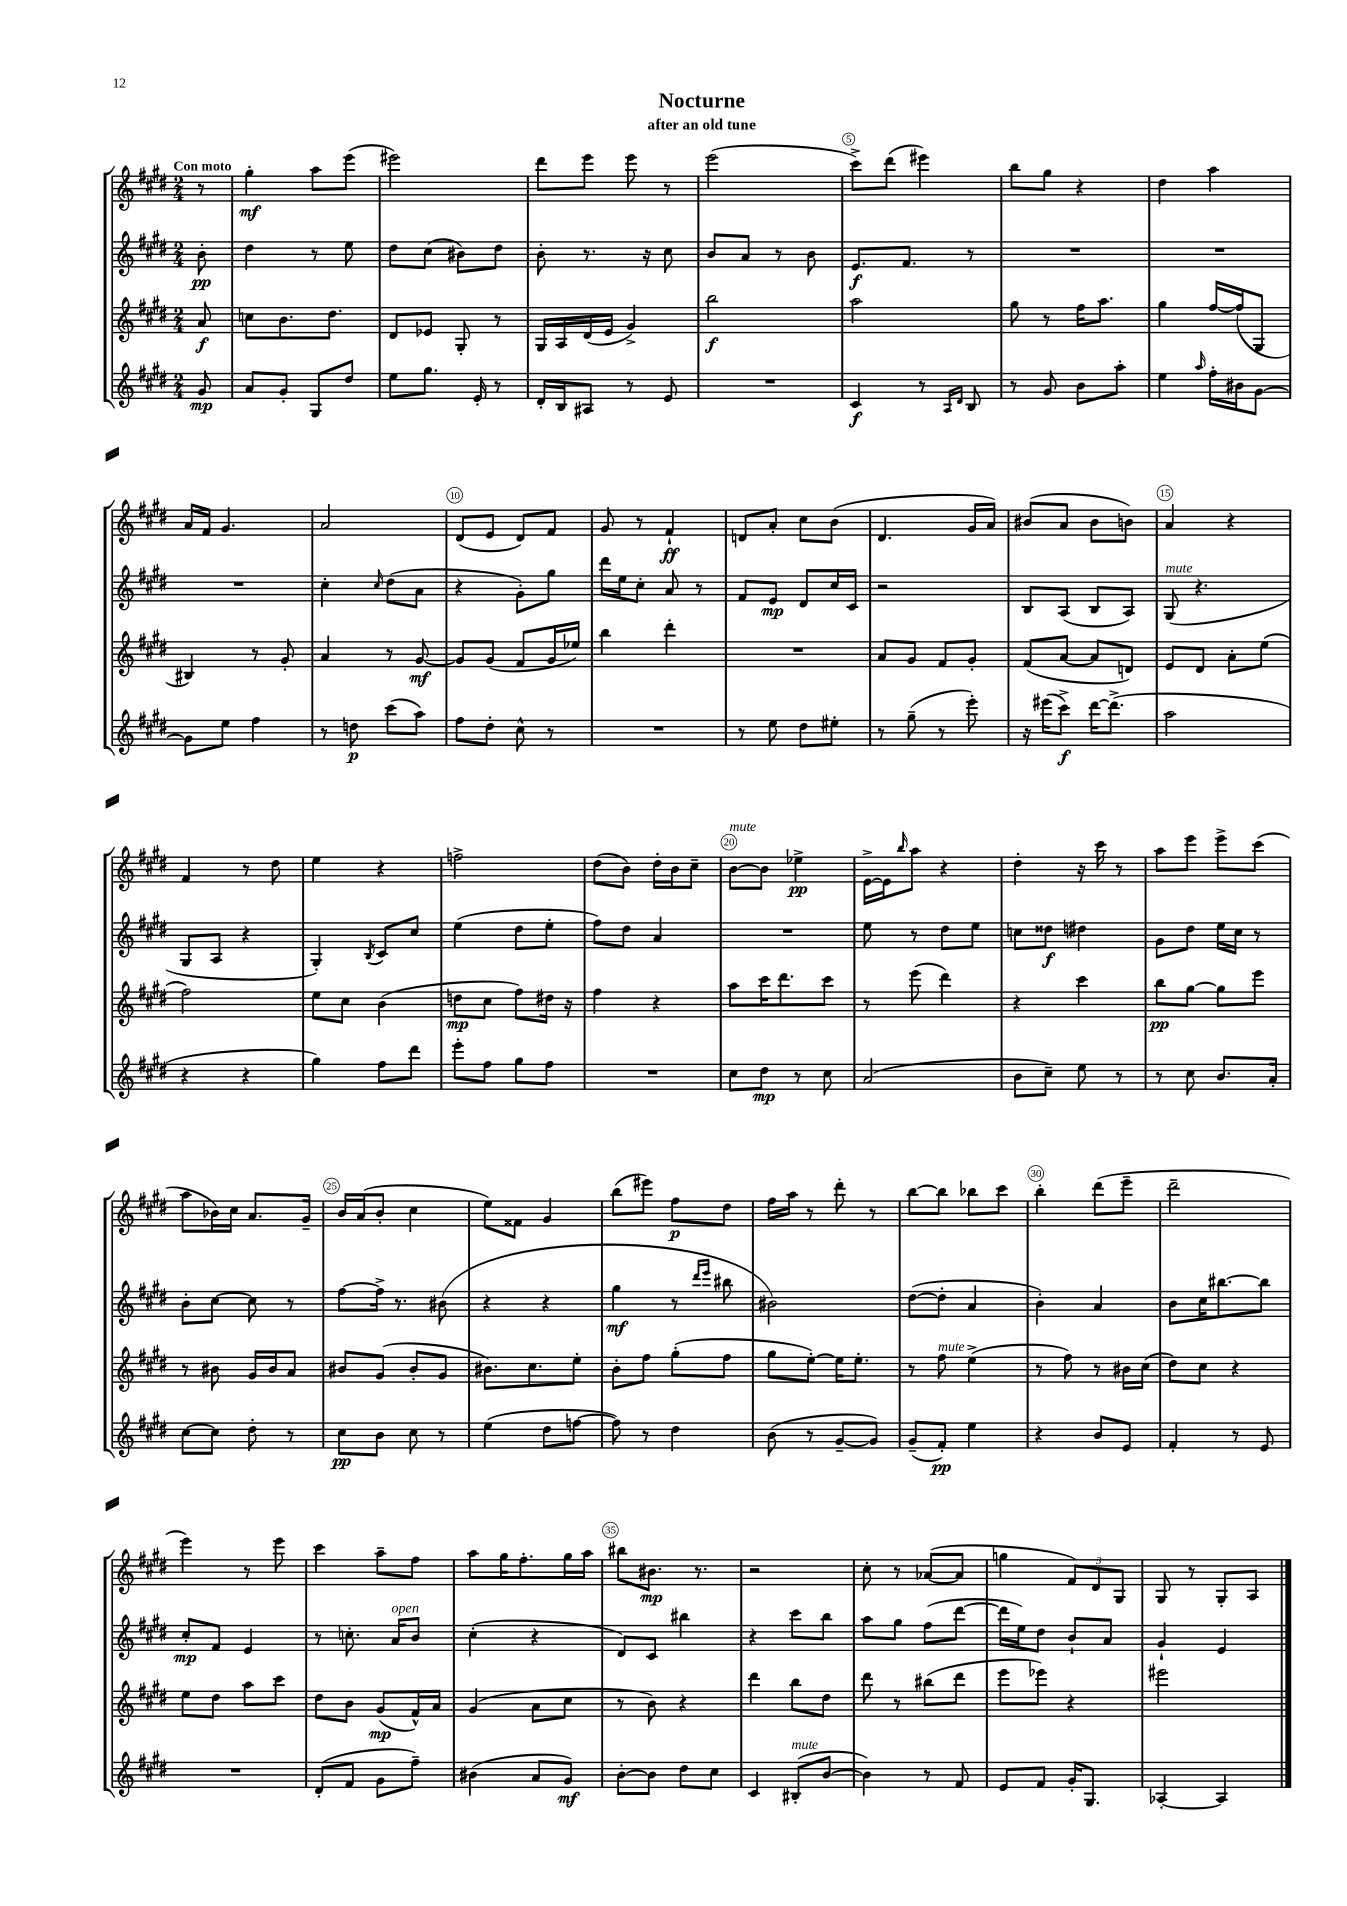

**kern	**kern	**kern	**kern
*staff4	*staff3	*staff2	*staff1
*clefG2	*clefG2	*clefG2	*clefG2
*k[f#c#g#d#]	*k[f#c#g#d#]	*k[f#c#g#d#]	*k[f#c#g#d#]
*M2/4	*M2/4	*M2/4	*M2/4
8g#/	8a/	8b'\	8r
=	=	=	=
8a/L	8cc\L	4dd#\	4gg#'\
8g#'/J	8.b\	.	.
8G#/L	.	8r	8aa\L
.	8.dd#\J	.	.
8dd#/J	.	8ee\	(8eee\J
=	=	=	=
8ee\L	8d#/L	8dd#\L	2eee#\)
8.gg#\J	8e-/J	(8cc#\J	.
.	8G#'/	8b#\L)	.
16e'/	.	.	.
8r	8r	8dd#\J	.
=	=	=	=
16d#'/LL	16G#/LL	8b'\	8ddd#\L
16B/J	16A/	.	.
8A#/J	(16d#/	8.r	8eee\J
.	16e/JJ	.	.
8r	4g#^/)	.	8eee\
.	.	16r	.
8e/	.	8cc#\	8r
=	=	=	=
2r	2bb\	8b/L	(2eee\
.	.	8a/J	.
.	.	8r	.
.	.	8b\	.
=	=	=	=
4c#/	2aa\	8.e/L	8ccc#^\L)
.	.	.	(8ddd#\J
.	.	8.f#/J	.
8r	.	.	4eee#\)
16qqA/LL	.	.	.
16qqd#/JJ	.	.	.
8B/	.	8r	.
=	=	=	=
8r	8gg#\	2r	8bb\L
8g#/	8r	.	8gg#\J
8b\L	16ff#\LK	.	4r
.	8.aa\J	.	.
8aa'\J	.	.	.
=	=	=	=
4ee\	4gg#\	2r	4dd#\
16qqaa/	.	.	.
16ff#'\LL	[16ff#/LL	.	4aa\
16b#\J	(16ff#/]J	.	.
[8g#\J	8G#/J	.	.
=	=	=	=
8g#\]L	4B#/)	2r	16a/LL
.	.	.	16f#/JJ
8ee\J	.	.	4.g#/
4ff#\	8r	.	.
.	8g#'/	.	.
=	=	=	=
8r	4a/	4cc#'\	2a/
8dd\	.	.	.
.	.	16qqcc#/	.
(8ccc#\L	8r	(8dd#\L	.
8aa\J)	[8g#/	8a\J	.
=	=	=	=
8ff#\L	8g#/]L	4r	(8d#/L
8dd#'\J	(8g#/J	.	8e/J
8cc#^^\	8f#/L	8g#'\L)	8d#/L)
8r	16g#/L	8gg#\J	8f#/J
.	16ee-/JJ)	.	.
=	=	=	=
2r	4bb\	16ddd#\LL	8g#/
.	.	16ee\J	.
.	.	8cc#'\J	8r
.	4ddd#'\	8a/	4f#`/
.	.	8r	.
=	=	=	=
8r	2r	8f#/L	8d/L
8ee\	.	8e/J	8a'/J
8dd#\L	.	8d#/L	8cc#\L
8ee#'\J	.	16cc#/L	(8b\J
.	.	16c#/JJ	.
=	=	=	=
8r	8a/L	2r	4.d#/
(8gg#~\	8g#/J	.	.
8r	8f#/L	.	.
8eee'\)	8g#'/J	.	16g#/LL
.	.	.	16a/JJ)
=	=	=	=
16r	(8f#/L	8B/L	(8b#/L
(16eee#\LK	.	.	.
8ccc#^\J)	[8a/J	(8A/J	8a/J
[16ddd#\LK	8a/]L	8B/L	8b#\L
(8.ddd#^\]J	.	.	.
.	8d/J)	8A/J)	8b\J)
=	=	=	=
2aa\	8e/L	(8G#/	4a/
.	8d#/J	4.r	.
.	8a'\L	.	4r
.	(8ee\J	.	.
=	=	=	=
4r	2ff#\)	8G#/L	4f#/
.	.	8A/J	.
4r	.	4r	8r
.	.	.	8dd#\
=	=	=	=
4gg#\)	8ee\L	4G#'/)	4ee\
.	8cc#\J	.	.
.	.	8qB/	.
8ff#\L	(4b\	8c#/L	4r
8ddd#\J	.	8cc#/J	.
=	=	=	=
8eee'\L	8dd\L	(4ee\	2ff^\
8ff#\J	8cc#\J	.	.
8gg#\L	8ff#\L)	8dd#\L	.
8ff#\J	16dd#\Jk	8ee'\J	.
.	16r	.	.
=	=	=	=
2r	4ff#\	8ff#\L)	(8dd#\L
.	.	8dd#\J	8b\J)
.	4r	4a/	16dd#'\LL
.	.	.	16b\J
.	.	.	8cc#~\J
=	=	=	=
8cc#\L	8aa\L	2r	[8b\L
8dd#\J	16ccc#\K	.	8b\]J
.	8.ddd#\	.	.
8r	.	.	4ee-^\
8cc#\	8ccc#\J	.	.
=	=	=	=
(2a/	8r	8ee\	[16e^\LL
.	.	.	16e\]J
.	.	.	16qqbb/
.	(8eee\	8r	8aa\J
.	4ddd#\)	8dd#\L	4r
.	.	8ee\J	.
=	=	=	=
8b\L	4r	8cc\L	4dd#'\
8cc#~\J)	.	8dd##\J	.
8ee\	4ccc#\	4dd#\	16r
.	.	.	16ccc#\
8r	.	.	8r
=	=	=	=
8r	8bb\L	8g#\L	8aa\L
8cc#\	[8gg#\J	8dd#\J	8eee\J
8.b/L	8gg#\]L	16ee\LL	8eee^\L
.	.	16cc#\JJ	.
.	8eee\J	8r	(8ccc#\J
16a'/Jk	.	.	.
=	=	=	=
[8cc#\L	8r	8b'\L	8aa\L
8cc#\]J	8b#\	[8cc#\J	16b-\L)
.	.	.	16cc#\JJ
8dd#'\	16g#/LL	8cc#\]	8.a/L
.	16b#/J	.	.
8r	8a/J	8r	.
.	.	.	16g#~/Jk
=	=	=	=
8cc#\L	8b#/L	[8ff#\L	16b/LL
.	.	.	(16a/J
8b\J	(8g#/J	16ff#^\]Jk	8b'/J
.	.	8.r	.
8cc#\	8b#'/L	.	4cc#\
8r	8g#/J	(8b#\	.
=	=	=	=
(4ee\	8.b#\L)	4r	8ee\L)
.	.	.	8f##\J
.	8.cc#\	.	.
8dd#\L	.	4r	4g#/
[8ff\J	8ee'\J	.	.
=	=	=	=
8ff\])	8b'\L	4gg#\	(8bb\L
8r	8ff#\J	.	8eee#\J)
4dd#\	(8gg#'\L	8r	8ff#\L
.	.	16qqddd#/LL	.
.	.	16qqeee/JJ	.
.	8ff#\J	8bb#\	8dd#\J
=	=	=	=
(8b\	8gg#\L	2b#\)	16ff#\LL
.	.	.	16aa\JJ
8r	[8ee'\J)	.	8r
[8g#~/L	16ee\]LK	.	8ddd#'\
.	8.ee'\J	.	.
8g#/]J)	.	.	8r
=	=	=	=
(8g#~/L	8r	([8dd#\L	[8bb\L
8f#'/J)	8ff#\	8dd#'\]J	8bb\]J
4ee\	(4ee^\	4a/	8bb-\L
.	.	.	8ccc#\J
=	=	=	=
4r	8r	4b'\)	4bb'\
.	8ff#\)	.	.
8b/L	8r	4a/	(8ddd#\L
8e/J	16b#\LL	.	8eee~\J
.	(16cc#\JJ	.	.
=	=	=	=
4f#'/	8dd#\L)	8b\L	2ddd#~\
.	8cc#\J	16cc#\K	.
.	.	[8.bb#\	.
8r	4r	.	.
8e/	.	8bb#\]J	.
=	=	=	=
2r	8ee\L	8cc#'/L	4eee\)
.	8dd#\J	8f#/J	.
.	8aa\L	4e/	8r
.	8ccc#\J	.	8eee\
=	=	=	=
(8d#'/L	8dd#\L	8r	4ccc#\
8f#/J	8b\J	8.cc'\	.
8g#\L	(8g#/L	.	8aa~\L
.	.	16a/LK	.
8ff#~\J)	16f#^^/L)	8b/J	8ff#\J
.	16a/JJ	.	.
=	=	=	=
(4b#\	(4g#/	(4cc#'\	8aa\L
.	.	.	16gg#\K
.	.	.	8.ff#'\
8a/L	8a\L	4r	.
8g#/J)	8cc#\J	.	16gg#\L
.	.	.	16aa\JJ
=	=	=	=
[8b'\L	8r	8d#/L)	8bb#\L
8b\]J	8b\)	8c#/J	8.b#\J
8dd#\L	4r	4bb#\	.
.	.	.	8.r
8cc#\J	.	.	.
=	=	=	=
4c#/	4ddd#\	4r	2r
(8B#'/L	8bb\L	8ccc#\L	.
[8b/J	8dd#\J	8bb\J	.
=	=	=	=
4b\])	8ddd#\	8aa\L	8cc#'\
.	8r	8gg#\J	8r
8r	(8bb#\L	(8ff#\L	([8a-/L
8f#/	8ddd#\J	[8ddd#\J	8a-/]J
=	=	=	=
8e/L	8eee\L	16ddd#\]LL	4gg\
.	.	16ee\J)	.
8f#/J	8eee-\J)	8dd#\J	.
16g#'/LK	4r	8b`/L	12f#/L)
8.G#/J	.	.	.
.	.	.	12d#/
.	.	8a/J	.
.	.	.	12G#/J
=	=	=	=
[4A-'/	2eee#\	4g#`/	8G#/
.	.	.	8r
4A-/]	.	4e/	8G#'/L
.	.	.	8A/J
==	==	==	==
*-	*-	*-	*-
